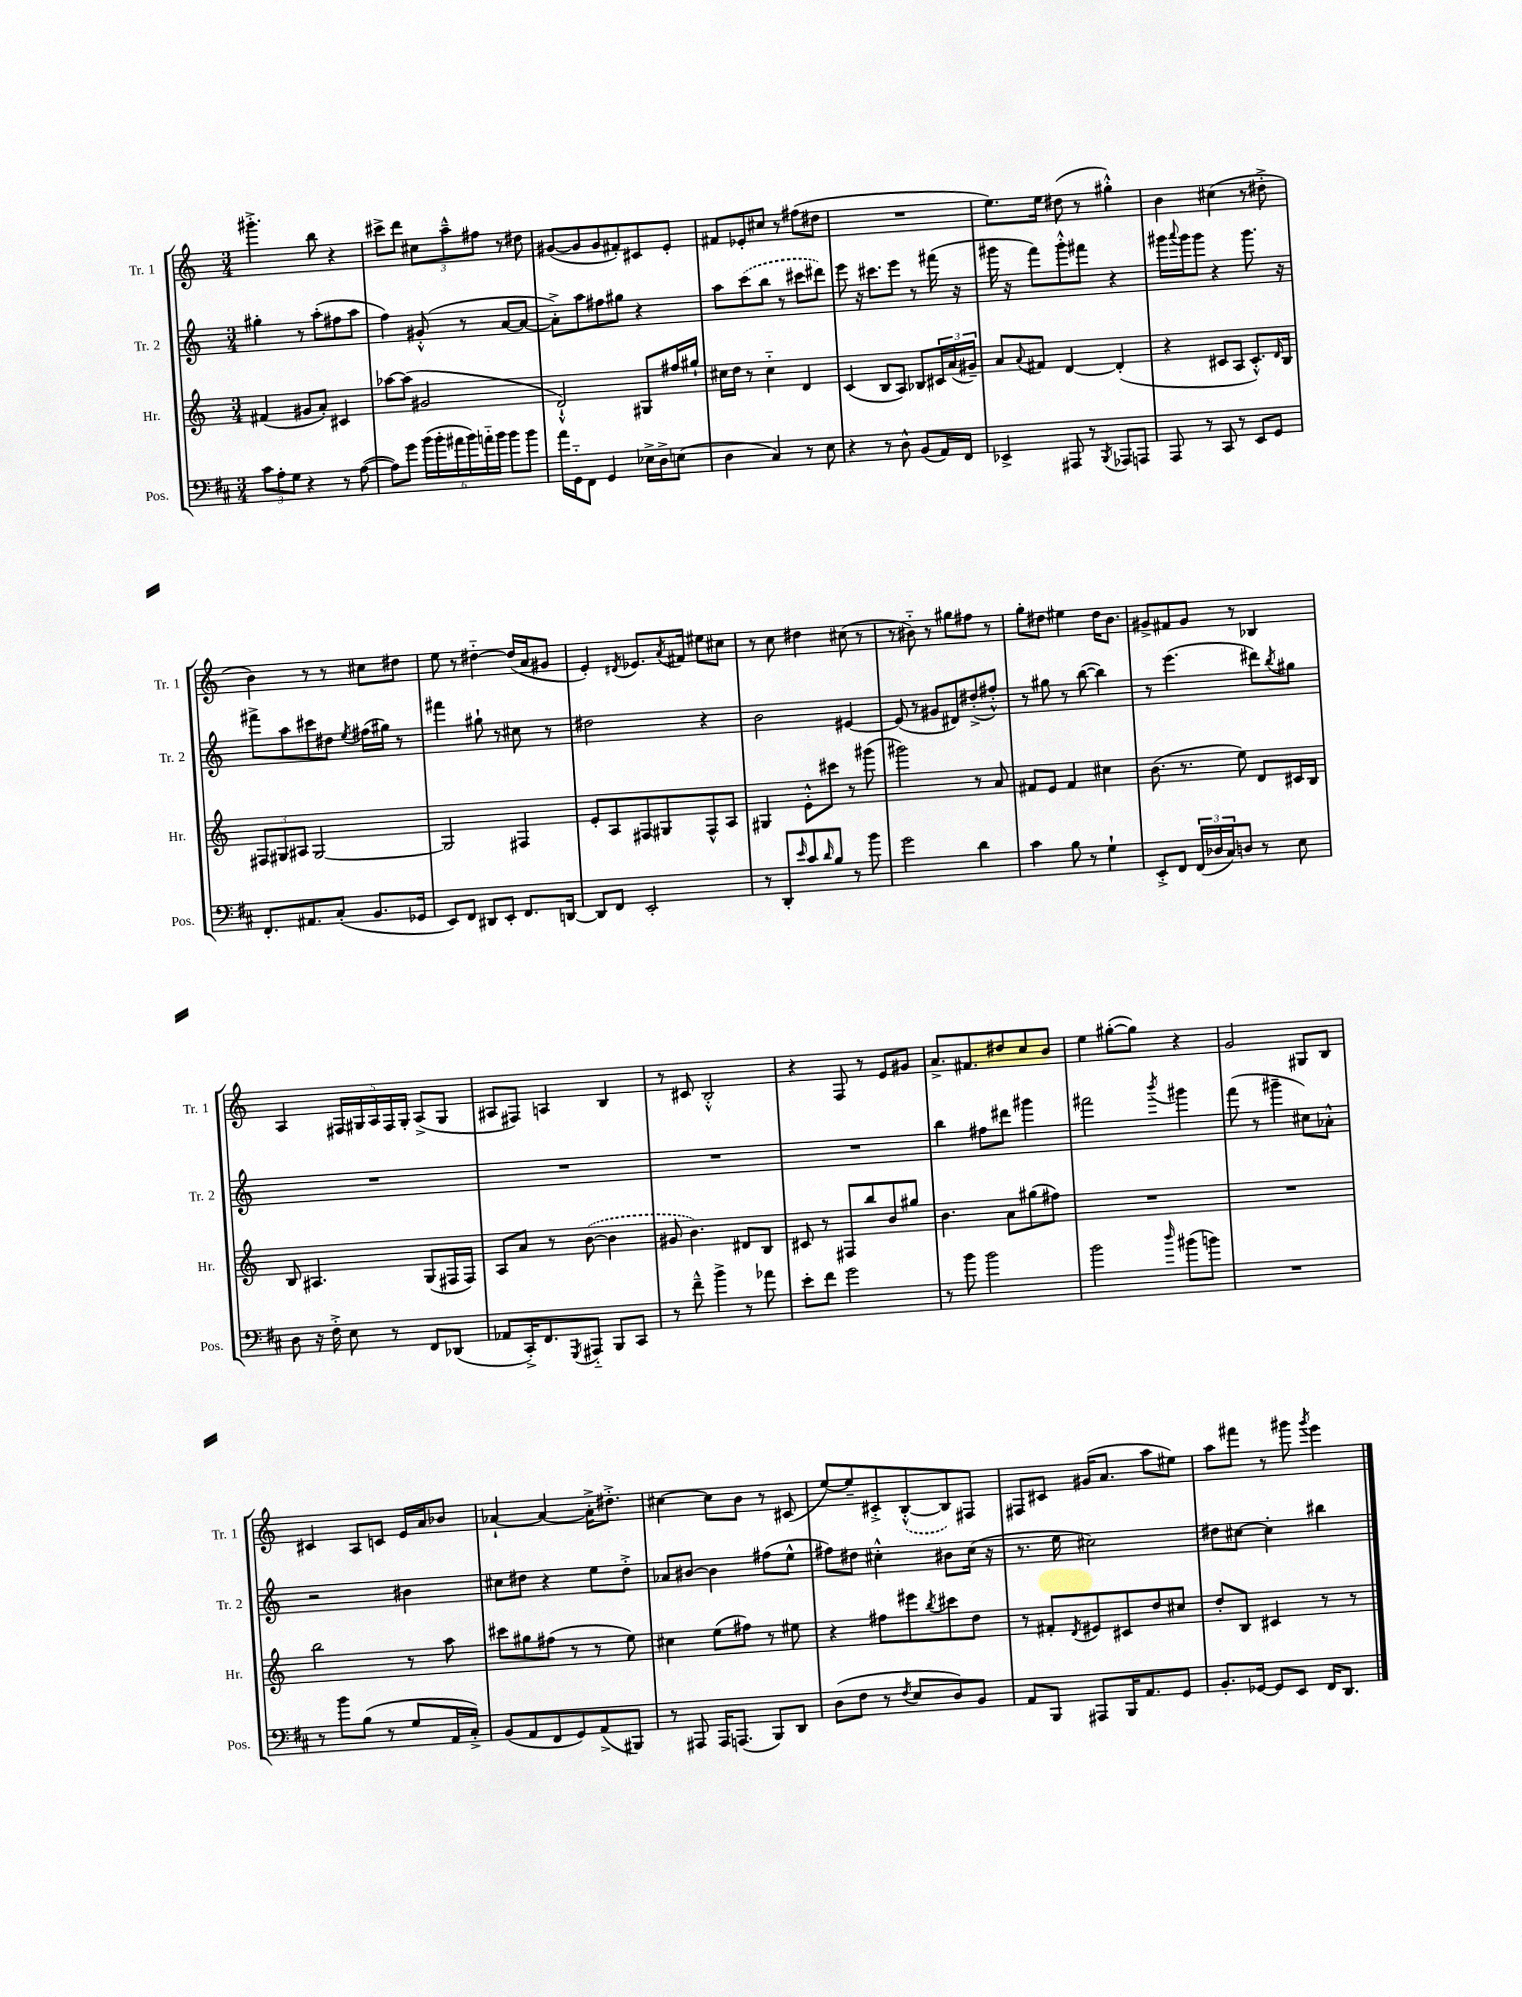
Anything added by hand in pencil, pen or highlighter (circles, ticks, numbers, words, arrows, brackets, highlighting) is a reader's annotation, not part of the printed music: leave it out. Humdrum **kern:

**kern	**kern	**kern	**kern
*staff4	*staff3	*staff2	*staff1
*clefF4	*clefG2	*clefG2	*clefG2
*k[f#c#]	*k[]	*k[]	*k[]
*M3/4	*M3/4	*M3/4	*M3/4
12c#	(4f#	4gg#'	4.ggg#'^
12A'	.	.	.
12G	.	.	.
4r	8g#	8r	.
.	8a')	(8aa'	8bb
8r	4c#	8ff#	4r
([8A	.	8aa	.
=	=	=	=
8A])	[8aa-	4ff)	8ccc#^
8g	(8aa-]	.	8ddd
(24b	2g#	(8g#'^^	12cc#
24b'	.	.	.
24a#	.	.	12aa~^^
24b)	.	8r	.
24a'~	.	.	12ff#
24b	.	.	.
8b	.	[8a	8r
8b	.	8a_	8dd#
=	=	=	=
16a	2d`^^)	8a'^])	([8g#
16GG'~	.	.	.
8FF#	.	8aa	8g#]
4GG	.	8ff#	8g#
.	.	8gg#	8f#')
16E-^	8G#	4r	8c#
16D^	.	.	.
(8E	16ff#	.	8e'
.	16gg#`	.	.
=	=	=	=
4D	16cc#	8aa	8f#
.	16dd	.	.
.	8r	(8ccc	8e-'
4C#)	4cc#'~	8bb	8cc#
.	.	8r	8r
8r	4d	8ccc#	(8ff#
8E	.	8ddd#)	8dd#
=	=	=	=
4r	(4c	8eee	2.r
.	.	16r	.
.	.	8.ccc#	.
8r	8B	.	.
8D^^	8A)	8eee	.
(8BB	8B-	8r	.
16AA)	24c#	(16fff#	.
.	(24a	.	.
16FF#	.	16r	.
.	24g#~)	.	.
=	=	=	=
4EE-^	8a	16ggg#	8.ee)
.	.	16r	.
.	8qqa	.	.
.	8f#	8fff)	.
.	.	.	16ee
8AAA#	[4d	8ggg#'^^	(8dd#
8r	.	8fff#	8r
8qBBB	.	.	.
8AAA-	(4d']	4r	4gg#'^^)
8AAA	.	.	.
=	=	=	=
8AAA	4r	16ggg#	4b
.	.	8qqaaa	.
.	.	16ggg#	.
8r	.	8ggg#	.
8CC#	8c#	4r	(4cc#
8r	8A	.	.
8EE	8.c#'^^)	8.ggg#	8r
8GG	.	.	8dd#'^
.	16qqd	.	.
.	16B	16r	.
=	=	=	=
8.FF#'	12F#	8fff#^	4b)
.	12G#	.	.
.	.	8aa	.
.	12A#	.	.
8.AA#	.	.	.
.	[2G#	8ccc#	8r
(8C#'	.	8dd#	8r
.	.	8qee	.
8.BB	.	(16ff#	8cc#
.	.	16gg#)	.
.	.	8r	8dd#
16GG-	.	.	.
=	=	=	=
8EE)	2G#]	4fff#	8ee
8FF#	.	.	8r
8DD#	.	8gg#`	[4dd#'~
8EE'	.	8r	.
8.FF#	4F#	8cc#	(16dd#]
.	.	.	16a
.	.	8r	8g#
[16DD	.	.	.
=	=	=	=
8DD]	8e'	2dd#	4e')
8FF#	8A	.	.
.	.	.	8qd#
2EE'	8F#	.	8.e-
.	8G#	.	.
.	.	.	8qa
.	.	.	16f#
.	8F#^^	4r	8ee#
.	8A	.	8cc#
=	=	=	=
8r	4G#	2b	8r
8DD'	.	.	8cc
16qqe	.	.	.
8c#	8e'^^	.	4dd#
16qqd	.	.	.
8B	8ccc#	.	.
8r	8r	[4e#	(8cc#
8b	(8ggg#	.	8r
=	=	=	=
2g	2ggg#)	(8e#]	8r
.	.	8r	8b#'~)
.	.	8g#	8r
.	.	8d#)	8gg#
4d	8r	(8dd#'^	8ff#
.	8a	8ff#'^^)	8r
=	=	=	=
4c#	8f#	8r	8gg'
.	8e	8gg#	8dd#
8B	4f#	8r	4ee#
8r	.	([8bb	.
4G`	4cc#	4bb])	16dd#
.	.	.	8.b
=	=	=	=
8EE'^	(8.b	8r	8g#^
8FF#	.	(4.eee	8f#
.	8.r	.	.
(24FF#	.	.	8g#
24D-	.	.	.
24C#)	.	.	.
8D	8ee)	.	8r
8r	8d	8ddd#)	4B-
.	.	8qbb	.
8E	16c#	8gg#	.
.	16B	.	.
=	=	=	=
8D	8B	2.r	4A
16r	4.A#	.	.
16F#'^	.	.	.
8E	.	.	20F#
.	.	.	20G#
.	.	.	20A
8r	.	.	.
.	.	.	20F#
.	.	.	20G#'
8FF#	(8G	.	(8A^
(8DD-	16F#	.	8G#
.	16F#)	.	.
=	=	=	=
8AA-	8A	2.r	8A#
16CC#'^)	8a	.	8F#)
8.FF#	.	.	.
.	8r	.	4A
8qGGG	.	.	.
8AAA#'~	([8b	.	.
8BBB	4b]	.	4B
8CC#	.	.	.
=	=	=	=
8r	8g#	2.r	8r
8f#~^^	4.b)	.	8c#
4b^	.	.	2B'^^
8r	8d#	.	.
8a-	8B	.	.
=	=	=	=
8e'	8c#	2.r	4r
8f#	8r	.	.
2g	8F#	.	8F
.	8bb	.	8r
.	8b	.	8e
.	8gg#	.	8g#
=	=	=	=
8r	4.b	4bb	8.a^
8b	.	.	.
.	.	.	8.f#
2b	.	8ff#	.
.	8a	8ddd#	8dd#
.	(8gg#	4ggg#	8cc
.	8ff#)	.	8b
=	=	=	=
2b	2.r	2fff#	4ee
.	.	.	([8gg#'
.	.	.	8gg#])
16qqdd	.	8qbbb	.
(8b#	.	4ggg#	4r
8b)	.	.	.
=	=	=	=
2.r	2.r	(8fff	2g
.	.	8r	.
.	.	4ggg#~	.
.	.	8cc#)	8G#
.	.	8a-'^^	8B
=	=	=	=
8r	2bb	2r	4c#
8b	.	.	.
(8B	.	.	8A
8r	.	.	8c
8G	8r	4b#	16e
.	.	.	16a
16AA	8aa	.	8b-
16C#'^)	.	.	.
=	=	=	=
(8BB	8ccc#	8cc#	[4a-`
8AA	8gg#	8dd#	.
8FF#	(8ff#	4r	4a-_
8GG)	8r	.	.
(8AA^	8r	8ee	16a-'^]
.	.	.	8.dd#'^
8BBB#)	8ee)	8dd#'^	.
=	=	=	=
8r	4cc#	8a-	[4cc#
8AAA#	.	[8b#	.
16AAA#	(8ee	4b#]	8cc#]
(8.AAA	.	.	.
.	8ff#)	.	8b
8BBB)	8r	(8ff#	8r
8DD	8ee#	8ee^^	(8c#
=	=	=	=
(8D	4r	8ff#)	[8ee)
8F#	.	8dd#	8ee~]
8r	8ff#	4cc#'^^	8c#'^
8qF#	.	.	.
8E	8eee#	.	([8B'^^
.	8qbb	.	.
8D)	8ccc#	8b#	8B])
8BB	8dd	(16cc#	8F#
.	.	16r	.
=	=	=	=
8AA	8r	8.r	8F#
8BBB	8f#'	.	8c#
.	.	16ee	.
.	8qd	.	.
8AAA#	8e#	2cc#)	(16g#
.	.	.	8.a
16BBB	8c#	.	.
8.AA	.	.	.
.	8dd	.	8aa
8GG	8cc#	.	8ee#)
=	=	=	=
8.BB'	8dd'	8dd#	8aa
.	8B	[8cc#	8fff#
[16GG-	.	.	.
8GG-]	4c#	4cc#']	8r
8EE	.	.	8ggg#
.	.	.	8qggg#
16FF#	8r	4bb#	4eee
8.DD	.	.	.
.	8r	.	.
==	==	==	==
*-	*-	*-	*-
